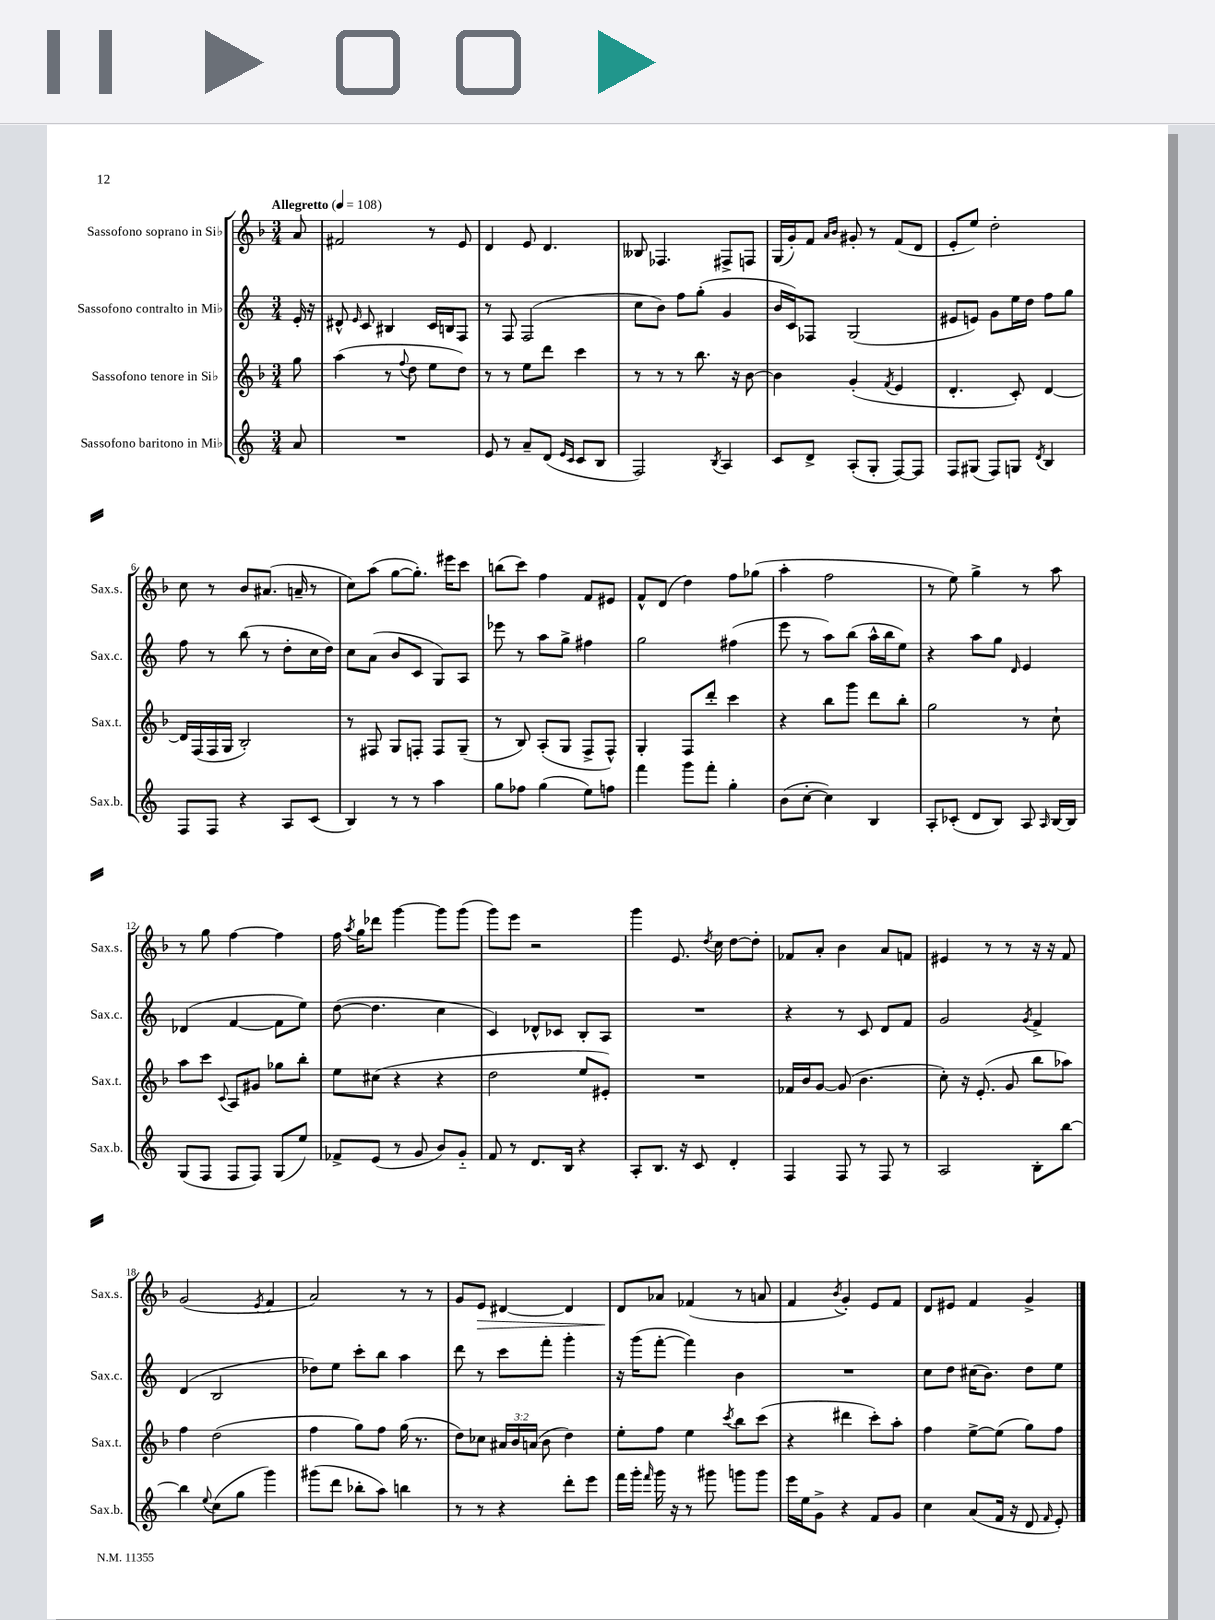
<<
\new StaffGroup <<
\new Staff = "s0" \with { instrumentName = "Sassofono soprano in Sib" shortInstrumentName = "Sax.s." } {
    \clef treble \key f \major \numericTimeSignature \time 3/4 \partial 8 \tempo "Allegretto" 4 = 108
    \autoBeamOff a'8 |
    fis'2 r8 e'8 |
    d'4 e'8 d'4. |
    beses8 fes4. fis8[-> f8] |
    g16[( g'16-.) f'8] \grace { a'16[ bes'16] } gis'8-. r8 f'8[( d'8] |
    e'8[-. e''8]) d''2-. |
    c''8 r8 bes'8[ ais'8.]( a'16-- r8 |
    c''8[) a''8]( g''8[~ g''8.]-.) eis'''16[ c'''8] |
    b''8[( c'''8]) f''4 f'8[ eis'8] |
    f'8[-^ d'8]( d''4) f''8[ ges''8]( |
    a''4-. f''2 |
    r8 e''8) g''4-> r8 a''8 |
    r8 g''8 f''4~ f''4 |
    f''16 \acciaccatura { a''8 } g''16[ des'''8] g'''4~ g'''8[ g'''8]( |
    g'''8[) e'''8] r2 |
    g'''4 e'8. \acciaccatura { d''8 } c''16 d''8[~ d''8]-. |
    fes'8[ a'8]-. bes'4 a'8[ f'8] |
    eis'4 r8 r8 r16 r16 f'8 |
    g'2( \acciaccatura { e'8 } f'4 |
    a'2) r8 r8 |
    g'8[ e'8]\> dis'4~ dis'4 |
    d'8[\! aes'8] fes'4( r8 a'8 |
    f'4 \acciaccatura { bes'8 } g'4-.) e'8[ f'8] |
    d'8[ eis'8] f'4 g'4-> \bar "|." |
}
\new Staff = "s1" \with { instrumentName = "Sassofono contralto in Mib" shortInstrumentName = "Sax.c." } {
    \clef treble \key c \major \numericTimeSignature \time 3/4 \partial 8
    \autoBeamOff e'16-. r16 |
    dis'8-^ \grace { e'16 } c'8 bis4 c'16[ b16 f8] |
    r8 f8 f2( |
    c''8[ b'8]) f''8[ g''8]-.( g'4 |
    b'16[ c'16) fes8] g2( |
    eis'8[ e'8]) g'8[ e''16 d''16] f''8[ g''8] |
    f''8 r8 b''8( r8 d''8[-. c''16 d''16]) |
    c''8[ a'8]( b'8[ c'8] g8[) a8] |
    ees'''8 r8 a''8[ g''8]-> fis''4 |
    g''2 fis''4( |
    e'''8 r8 a''8[) b''8]( a''16[-^ b''16 e''8]) |
    r4 a''8[ g''8] \grace { d'16 } e'4 |
    des'4( f'4~ f'8[ e''8]) |
    d''8~( d''4. c''4 |
    c'4) des'8[-^ ces'8] b8[-. a8] |
    R2. |
    r4 r8 c'8 d'8[ f'8] |
    g'2 \acciaccatura { g'8 } f'4-> |
    d'4( b2 |
    des''8[) e''8] c'''8[-. b''8] a''4 |
    d'''8 r8 c'''8[ f'''8]-. g'''4-. |
    r16 g'''16[( f'''8]~-. f'''4) b'4 |
    R2. |
    c''8[ d''8] cis''16[( b'8.]) d''8[ e''8] \bar "|." |
}
\new Staff = "s2" \with { instrumentName = "Sassofono tenore in Sib" shortInstrumentName = "Sax.t." } {
    \clef treble \key f \major \numericTimeSignature \time 3/4 \override Staff.TupletNumber.text = #tuplet-number::calc-fraction-text \partial 8
    \autoBeamOff g''8 |
    a''4( r8 \appoggiatura { f''8 } d''8 e''8[ d''8]) |
    r8 r8 e''8[ d'''8] c'''4 |
    r8 r8 r8 bes''8. r16 bes'8~ |
    bes'4 g'4-.( \acciaccatura { f'8 } e'4 |
    d'4.-. c'8-.) d'4~ |
    d'16[ f16( f16 g16] bes2-.) |
    r8 fis8 g8[ f8]-. f8[ g8]--( |
    r8 bes8) a8[-.( g8] f8[-> f8]-^) |
    g4-. f8[ d'''8]-. c'''4 |
    r4 bes''8[ g'''8] d'''8[ bes''8]-. |
    g''2 r8 c''8-! |
    a''8[ c'''8] \appoggiatura { c'8 } a8[ gis'8] ges''8[ bes''8]-. |
    e''8[ cis''8]( r4 r4 |
    d''2 e''8[ eis'8]-.) |
    R2. |
    fes'16[ bes'16 g'8]~ g'8( bes'4. |
    c''8-.) r16 e'8.-.( g'8 bes''8[ aes''8]) |
    f''4 d''2( |
    f''4 g''8[) f''8] g''16( r8. |
    d''8[) ces''8] \tuplet 3/2 { ais'16[ bes'16 a'16]( } bes'8 d''4) |
    e''8[-. f''8] e''4 \acciaccatura { c'''8 } bes''8[ c'''8]( |
    r4 dis'''4 c'''8[-.) a''8]-. |
    f''4 e''8[~-> e''8]( g''8[) f''8] \bar "|." |
}
\new Staff = "s3" \with { instrumentName = "Sassofono baritono in Mib" shortInstrumentName = "Sax.b." } {
    \clef treble \key c \major \numericTimeSignature \time 3/4 \partial 8
    \autoBeamOff a'8 |
    R2. |
    e'8 r8 a'8[-- d'8]( \grace { e'16[ c'16] } c'8[ b8] |
    f2) \acciaccatura { b8 } a4 |
    c'8[ d'8]-> a8[-.( g8]-. f8[~) f8] |
    f8[ gis8]( f8[) g8] \acciaccatura { d'8 } b4 |
    f8[ f8] r4 a8[ c'8]( |
    b4) r8 r8 a''4 |
    g''8[ fes''8] g''4( e''8[) f''8] |
    f'''4 g'''8[ f'''8]-. g''4-. |
    b'8[( c''8]~-. c''4) b4 |
    a8[-. ces'8]-.( d'8[ b8]) a8 \grace { a16 } b16[~ b16] |
    g8[( f8] f8[ f8]) g8[( e''8]) |
    fes'8[-> e'8]( r8 g'8 b'8[) g'8]-_ |
    f'8 r8 d'8.[ b16] r4 |
    a8[-. b8.] r16 c'8 d'4-. |
    f4 f8 r8 f8 r8 |
    a2 b8[-. b''8]~ |
    b''4 \appoggiatura { e''8 } c''8[( g''8] g'''4) |
    gis'''8[( d'''8] bes''8[-. a''8]) b''4 |
    r8 r8 r4 d'''8[-. e'''8] |
    f'''16[ g'''16]-. \grace { f'''16 } g'''16 r16 r8 gis'''8 g'''8[ g'''8] |
    e'''16[ e''16 g'8]-> r4 f'8[ g'8] |
    c''4 a'8[( f'16] r16 d'8 \grace { f'16 } e'8-.) \bar "|." |
}
>>
>>
